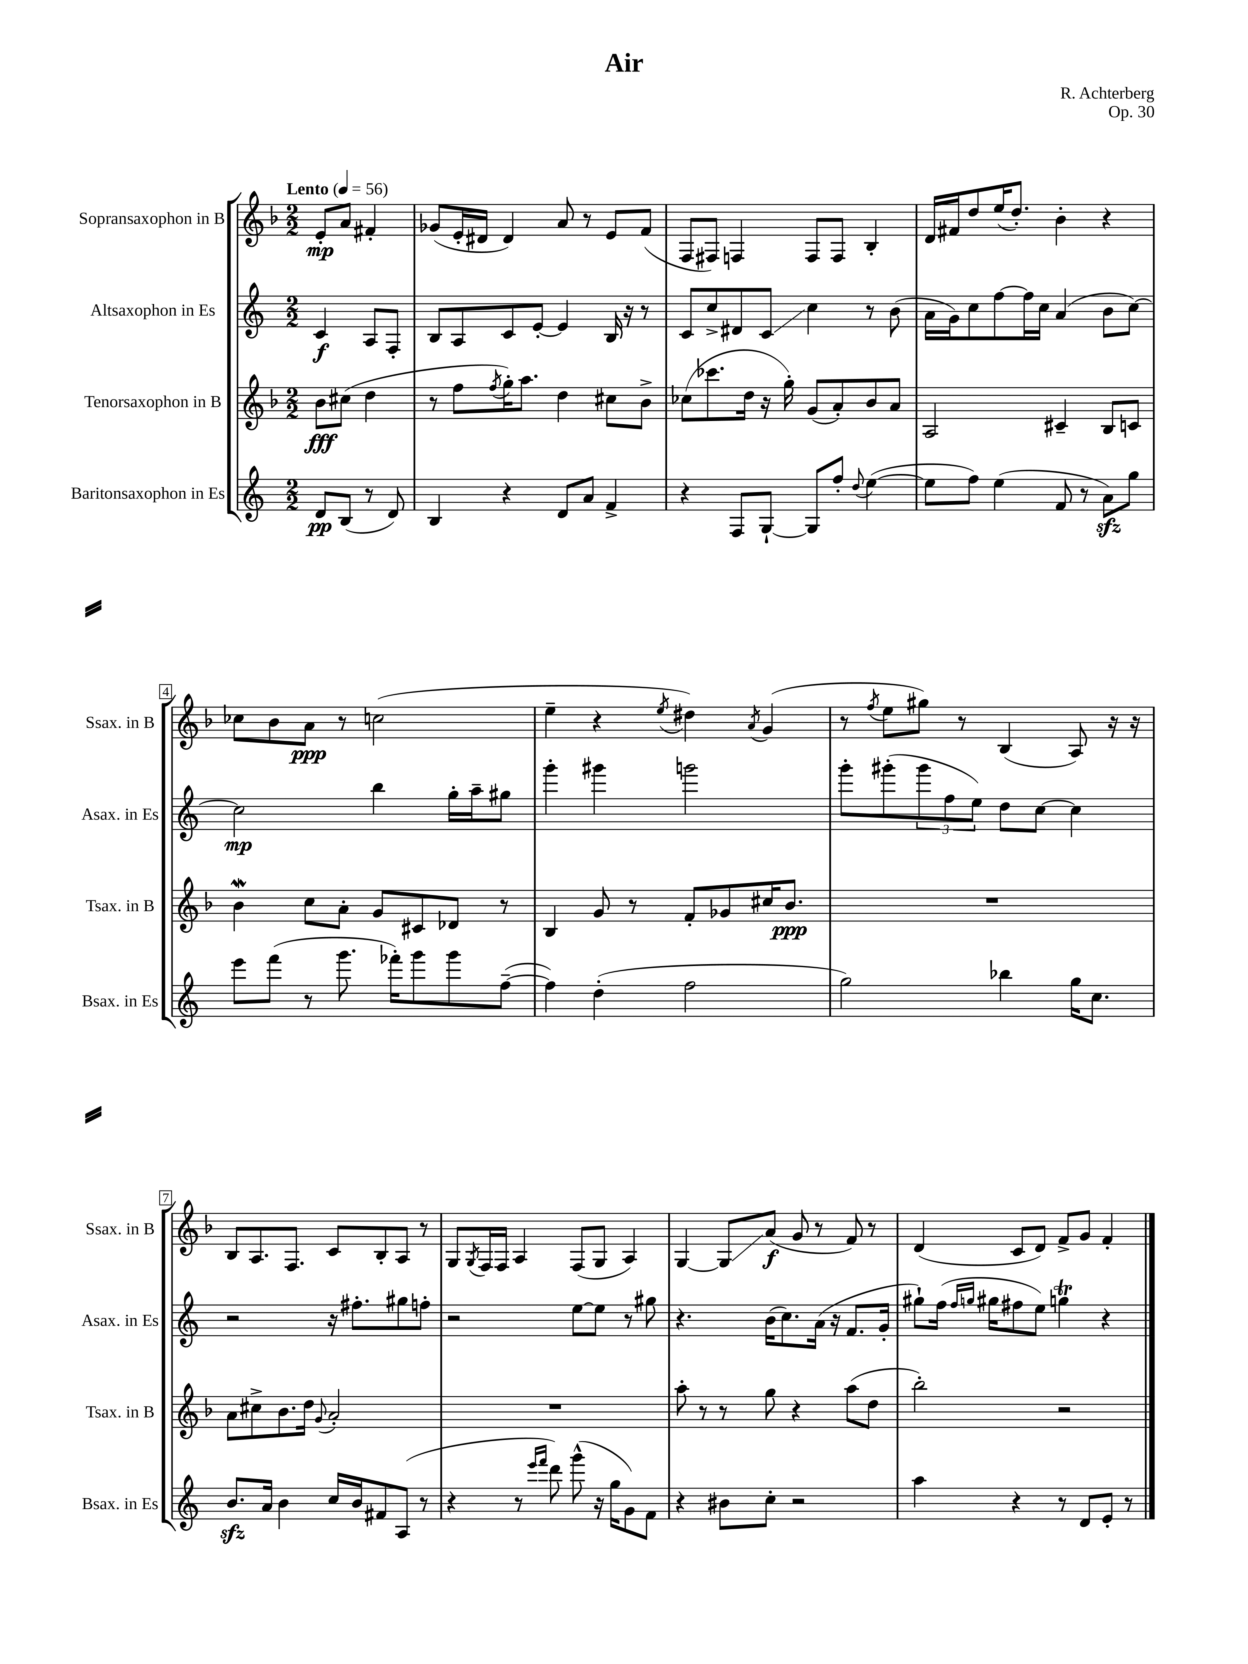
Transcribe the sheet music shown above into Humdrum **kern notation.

**kern	**kern	**kern	**kern
*staff4	*staff3	*staff2	*staff1
*clefG2	*clefG2	*clefG2	*clefG2
*k[]	*k[b-]	*k[]	*k[b-]
*M2/2	*M2/2	*M2/2	*M2/2
*MM56	*MM56	*MM56	*MM56
8d	8b-	4c	8e'
(8B	(8cc#	.	8a
8r	4dd	8A	4f#'
8d)	.	8F'	.
=	=	=	=
4B	8r	8B	(8g-
.	8ff	8A	16e'
.	.	.	16d#
.	8qff	.	.
4r	16gg')	8c	4d#)
.	8.aa	.	.
.	.	[8e'	.
8d	4dd	4e]	8a
8a	.	.	8r
4f^	8cc#	16B	8e
.	.	16r	.
.	8b-^	8r	(8f
=	=	=	=
4r	(8cc-	8c	8F
.	8.ccc-	8cc^	8F#)
8F	.	8d#	4F
.	16dd	.	.
[8G`	16r	8c	.
.	16gg')	.	.
8G]	(8g	4cc	8F
8ff'	8a')	.	8F
8qqdd	.	.	.
([4ee	8b-	8r	4B-'
.	8a	(8b	.
=	=	=	=
8ee]	2A	16a	16d
.	.	16g)	16f#
8ff)	.	8cc	8dd
(4ee	.	[8ff	(16ee
.	.	.	8.dd')
.	.	16ff]	.
.	.	16cc	.
8f	4c#~	(4a	4b-'
8r	.	.	.
8a)	8B-	8b	4r
8gg	8c	[8cc)	.
=	=	=	=
8eee	4b-	2cc]	8cc-
(8fff	.	.	8b-
8r	8cc	.	8a
8.ggg	8a'	.	8r
.	8g	4bb	(2cc
16fff-')	.	.	.
8ggg	8c#	.	.
8ggg	8d-	16gg'	.
.	.	16aa~	.
([8ff~	8r	8gg#	.
=	=	=	=
4ff])	4B-	4ggg'	4ee~
(4dd'	8g	4ggg#	4r
.	8r	.	.
.	.	.	8qee
2ff	8f'	2ggg	4dd#)
.	8g-	.	.
.	.	.	8qa
.	16cc#	.	(4g
.	8.b-	.	.
=	=	=	=
2gg)	1r	8ggg'	8r
.	.	.	8qff
.	.	(8ggg#'	8ee
.	.	12ggg#	8gg#)
.	.	12ff	.
.	.	.	8r
.	.	12ee)	.
4bb-	.	8dd	(4B-
.	.	[8cc	.
16gg	.	4cc]	8A)
8.cc	.	.	.
.	.	.	16r
.	.	.	16r
=	=	=	=
8.b	8a	2r	8B-
.	8cc#^	.	8.A
16a	.	.	.
4b	8.b-	.	.
.	.	.	8.F
.	16dd	.	.
.	8qqg	.	.
16cc	2a'	16r	8c
16b	.	8.ff#'	.
8f#	.	.	8B-'
(8A	.	8gg#	8A
8r	.	8ff'	8r
=	=	=	=
4r	1r	2r	8G
.	.	.	8qG
.	.	.	16F
.	.	.	16F
8r	.	.	4A
16qqeee	.	.	.
16qqfff	.	.	.
8ddd)	.	.	.
(8ggg^^	.	[8ee	(8F
16r	.	8ee]	8G
16gg	.	.	.
8g)	.	8r	4A)
8f	.	8gg#	.
=	=	=	=
4r	8aa'	4.r	[4G
.	8r	.	.
8b#	8r	.	8G]
8cc'	8gg	(16b	(8a
.	.	8.cc)	.
2r	4r	.	8g
.	.	(16a	8r
.	.	16r	.
.	(8aa	8.f	8f)
.	8dd	.	8r
.	.	16g'	.
=	=	=	=
4aa	2bb-')	8gg#`)	(4d
.	.	(16ff	.
.	.	16qqff	.
.	.	16qqgg	.
.	.	16gg#	.
4r	.	8ff#	8c
.	.	8ee)	8d)
8r	2r	4gg	8f^
8d	.	.	8g
8e'	.	4r	4f'
8r	.	.	.
==	==	==	==
*-	*-	*-	*-
